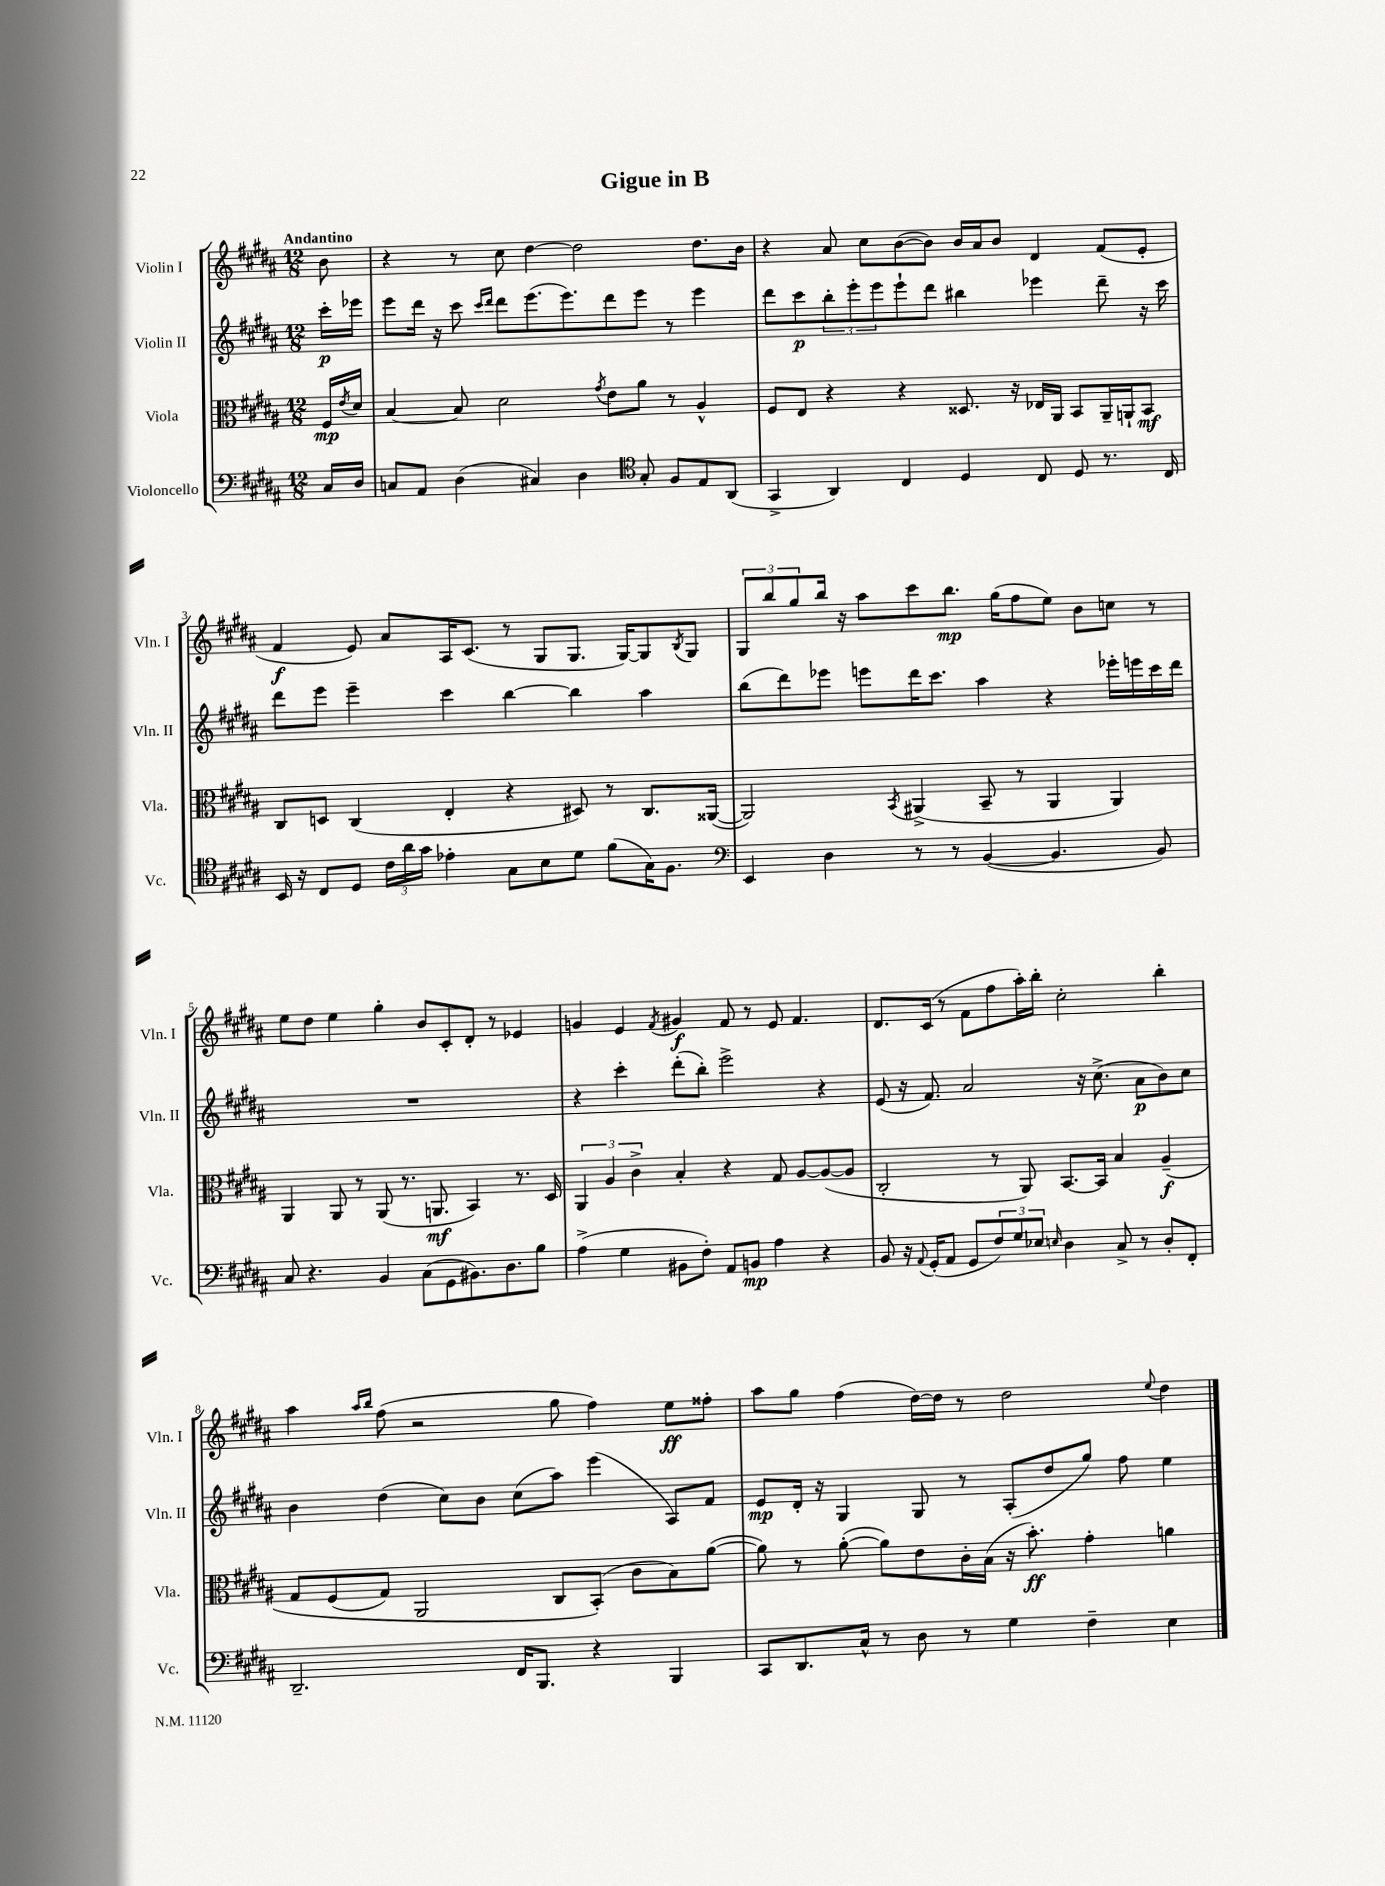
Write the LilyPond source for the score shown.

\header { title = "Gigue in B" }
<<
\new StaffGroup <<
\new Staff = "s0" \with { instrumentName = "Violin I" shortInstrumentName = "Vln. I" } {
    \clef treble \key b \major \numericTimeSignature \time 12/8 \partial 8 \tempo "Andantino"
    b'8 |
    r4 r8 cis''8 dis''4~ dis''2 dis''8. b'16 |
    r4 ais'8 cis''8 b'8~( b'8) b'16 ais'16 b'8 dis'4 fis'8( e'8-. |
    fis'4\f e'8) ais'8 ais16 cis'8.( r8 gis8 gis8. gis16~) gis8 \acciaccatura { b8 } gis8 |
    \tuplet 3/2 { gis8 b''8 gis''8 } b''16 r16 ais''8 cis'''8 b''8.\mp gis''16( fis''8 e''8) b'8 c''8 r8 |
    e''8 dis''8 e''4 gis''4-. b'8 cis'8-. dis'8-. r8 ees'4 |
    g'4 e'4 \acciaccatura { fis'8 } gis'4\f fis'8 r8 e'8 fis'4. |
    dis'8. cis'16( r8 fis'8 fis''8 ais''16-.) b''16-. cis''2-. b''4-. |
    ais''4 \grace { ais''16 b''16 } fis''8( r2 gis''8 fis''4) e''8\ff fisis''8-. |
    ais''8 gis''8 fis''4( dis''16~) dis''16 r8 dis''2 \appoggiatura { e''8 } dis''4 \bar "|." |
}
\new Staff = "s1" \with { instrumentName = "Violin II" shortInstrumentName = "Vln. II" } {
    \clef treble \key b \major \numericTimeSignature \time 12/8 \partial 8
    cis'''16-.\p ees'''16 |
    e'''8 dis'''16 r16 cis'''8 \grace { cis'''16 dis'''16 } dis'''8 e'''8.( e'''8.) dis'''8 e'''8 r8 e'''4 |
    dis'''8 cis'''8\p \tuplet 3/2 { b''8-. e'''8-. e'''8 } e'''8-! dis'''8 bis''4 ees'''4 dis'''8-- r16 cis'''16 |
    dis'''8 e'''8 e'''4-- cis'''4 b''4~ b''4 ais''4 |
    b''8( dis'''8) ees'''8 e'''8 dis'''16 cis'''8. ais''4 r4 ees'''16-. e'''16 cis'''16 dis'''16 |
    R1. |
    r4 cis'''4-. dis'''8-.( b''8-.) e'''2-> r4 |
    e'8( r16 fis'8.) ais'2 r16 cis''8.->( ais'8\p b'8) cis''8 |
    b'4 dis''4( cis''8) b'8 cis''8( ais''8) e'''4( ais8) fis'8 |
    e'8\mp dis'16-. r16 gis4 gis8 r8 ais8-.( dis''8 gis''8) fis''8 e''4 \bar "|." |
}
\new Staff = "s2" \with { instrumentName = "Viola" shortInstrumentName = "Vla." } {
    \clef alto \key b \major \numericTimeSignature \time 12/8 \partial 8
    fis16\mp \acciaccatura { e'8 } dis'16 |
    b4~ b8 dis'2 \acciaccatura { gis'8 } e'8 ais'8 r8 ais4-^ |
    fis8 e8 r4 r4 disis8. r16 ees16 ais,16 b,8 ais,16-- a,16-! b,8\mf |
    cis8 d8 cis4( e4-. r4 dis8) r8 cis8. aisis,16~( |
    aisis,2) \acciaccatura { b,8 } ais,4->( b,8-- r8 ais,4 ais,4) |
    ais,4 ais,8 r8 ais,8( r8. a,8.\mf b,4) r8. dis16 |
    \tuplet 3/2 { ais,4 ais4 cis'4-> } b4-. r4 gis8 ais8~ ais8~( ais8 |
    cis2-. r8 ais,8) b,8.~ b,16 b4 ais4--\f\( |
    gis8 fis8( gis8) ais,2 cis8 b,8-.(\) cis'8 b8) ais'8~( |
    ais'8) r8 ais'8~-.( ais'8) e'8 cis'16-. b16( r16 b'8.-.\ff) gis'4-. a'4 \bar "|." |
}
\new Staff = "s3" \with { instrumentName = "Violoncello" shortInstrumentName = "Vc." } {
    \clef bass \key b \major \numericTimeSignature \time 12/8 \partial 8
    cis16 dis16 |
    c8 ais,8 dis4( cis4) dis4 \clef tenor gis8-. fis8 e8 ais,8( |
    gis,4-> ais,4) cis4 dis4 cis8 dis8 r8. cis16 |
    b,16 r16 cis8 dis8 \tuplet 3/2 { cis'16 ais'16 gis'16 } ees'4-. gis8 b8 dis'8 fis'8( gis16) fis8. |
    \clef bass e,4 dis4 r8 r8 b,4~( b,4. b,8) |
    cis8 r4. b,4 cis8( gis,8 bis,8.) dis8. b8 |
    ais4->( gis4 bis,8 fis8-.) ais,8 b,8\mp ais4 r4 |
    b,8 r16 \appoggiatura { ais,8 } gis,16-.( ais,8 gis,8 \tuplet 3/2 { fis8) gis8 ees8 } \grace { e16 } dis4 cis8-> r8 dis8-. fis,8-. |
    dis,2.-- fis,16 b,,8. r4 b,,4 |
    cis,8 dis,8. cis16-^ r8 dis8 r8 gis4 fis4-- e4 \bar "|." |
}
>>
>>
